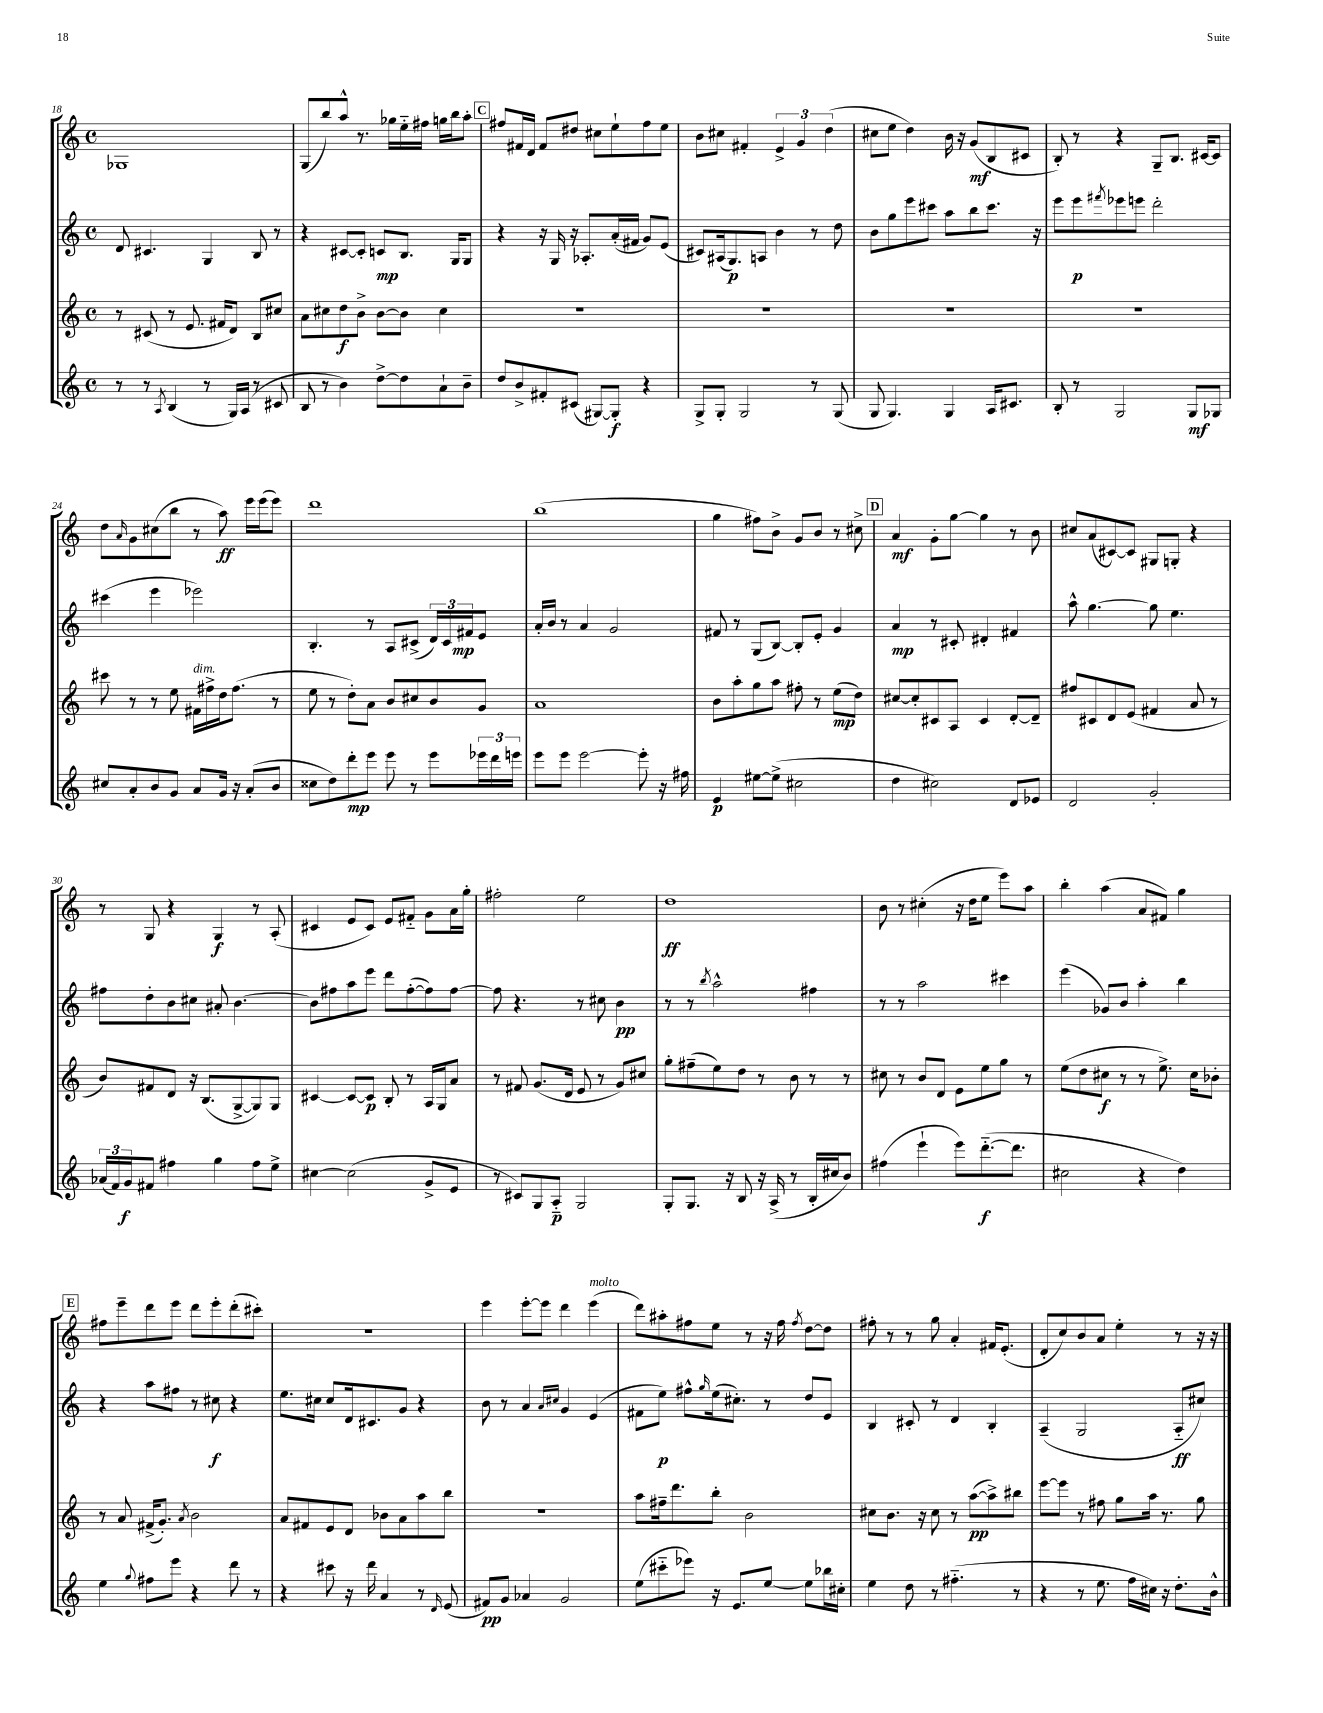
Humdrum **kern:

**kern	**kern	**kern	**kern
*staff4	*staff3	*staff2	*staff1
*clefG2	*clefG2	*clefG2	*clefG2
*k[]	*k[]	*k[]	*k[]
*M4/4	*M4/4	*M4/4	*M4/4
*met(c)	*met(c)	*met(c)	*met(c)
8r	8r	8d/	1G-
8r	(8c#/	4.c#/	.
8qA/	.	.	.
(4B/	8r	.	.
.	8.e/	.	.
8r	.	4G/	.
.	16f#/LK	.	.
16G/LL)	8d/J)	.	.
(16A/JJ	.	.	.
8r	8B/L	8B/	.
8c#/	8cc#/J	8r	.
=	=	=	=
8B/	8a\L	4r	(8G/L
8r	8cc#\	.	8bb/)
4b\)	8dd\	[8c#/L	8aa^^/J
.	8b^\J	8c#'/]J	8.r
[8dd^\L	[8b\L	8c/L	.
.	.	.	16gg-\LL
8dd\]	8b\]J	8.B/J	16ee'~\
.	.	.	16ff#\JJ
8a`\	4cc#\	.	16gg\LL
.	.	16G/LK	16bb\J
8b~\J	.	8G/J	8aa'\J
=	=	=	=
8dd/L	1r	4r	8ff#/L
8b^/	.	.	16f#/L
.	.	.	16d/JJ
8f#'/	.	16r	8f#/L
.	.	16G/	.
(8c#/J	.	16r	8dd#/J
.	.	8.A-'/L	.
[8G#/L)	.	.	8cc#\L
8G#'/]J	.	(16a'/L	8ee`\
.	.	16f#/JJ	.
4r	.	8g/L)	8ff#\
.	.	(8e/J	8ee\J
=	=	=	=
8G^/L	1r	8c#/L)	8b\L
8G'/J	.	(16A#/k	8cc#\J
.	.	8.G/)	.
2G/	.	.	4f#'/
.	.	8A/J	.
.	.	4b\	6e^/
.	.	.	6g/
8r	.	8r	.
.	.	.	(6dd\
(8G/	.	8dd\	.
=	=	=	=
8G/	1r	8b\L	8cc#\L
4.G/)	.	8gg\	8ee\J
.	.	8eee\	4dd\)
.	.	8ccc#\J	.
4G/	.	8aa\L	16b\
.	.	.	16r
.	.	8bb\	(8g/L
16A/LK	.	8.ccc#\J	8B/
8.c#/J	.	.	.
.	.	.	8c#/J
.	.	16r	.
=	=	=	=
8B'/	1r	8eee\L	8B'/)
8r	.	8eee\	8r
.	.	8qfff#/	.
2G/	.	8eee-\	4r
.	.	8eee\J	.
.	.	2ddd'\	8G~/L
.	.	.	8.B/J
8G/L	.	.	.
.	.	.	[16c#/LK
8G-/J	.	.	8c#/]J
=	=	=	=
8cc#/L	8ccc#\	(4ccc#\	8dd\L
.	.	.	16qqa/
8a'/	8r	.	8g\
8b/	8r	4eee\	(8cc#\
8g/J	8ee\	.	8bb\J
8a/L	16f#\LL	2eee-\)	8r
.	16ff#^\	.	.
16g/Jk	16dd\J	.	8aa\)
16r	(8.ff#\J	.	.
(8a'/L	.	.	16eee\LL
.	.	.	(16eee\J
8b/J	8r	.	8eee\J)
=	=	=	=
8cc##\L	8ee\	4.B'/	1ddd
8dd\)	8r	.	.
8ddd'\	8dd'\L)	.	.
8eee\J	8a\J	8r	.
8eee\	8b/L	8A/L	.
8r	8cc#/	(8c#^/J	.
8eee\L	8b/	24d/LL)	.
.	.	24c#/	.
.	.	24f#/J	.
24eee-\L	8g/J	8e/J	.
24ddd\	.	.	.
24eee\JJ	.	.	.
=	=	=	=
8eee\L	1a	16a'/LL	(1bb
.	.	16b/JJ	.
8eee\J	.	8r	.
[2eee\	.	4a/	.
.	.	2g/	.
8eee'\]	.	.	.
16r	.	.	.
16ff#\	.	.	.
=	=	=	=
4e/	8b\L	8f#/	4gg\
.	8aa'\	8r	.
[8ee#\L	8gg\	(8G/L	8ff#\L)
(8ee#^\]J	8aa\J	[8B/J)	8b^\J
2cc#\	8ff#'\	8B'/]L	8g/L
.	8r	8e'/J	8b/J
.	(8ee\L	4g/	8r
.	8dd\J)	.	8cc#^\
=	=	=	=
4dd\	[8cc#/L	4a/	4a/
.	8cc#'/]	.	.
2cc#\)	8c#/	8r	8g'\L
.	8A/J	8c#'/	[8gg\J
.	4c#/	4d#'/	4gg\]
8d/L	[8d'/L	4f#/	8r
8e-/J	8d~/]J	.	8b\
=	=	=	=
2d/	8ff#/L	8aa^^\	8cc#/L
.	8c#/	[4.gg\	(8a/
.	8d/	.	[8c#/)
.	(8e/J	.	8c#/]J
2g'/	4f#/	8gg\]	8G#/L
.	.	4.ee\	8G'/J
.	8a/	.	4r
.	8r	.	.
=	=	=	=
(24a-/LL	8b/L)	8ff#\L	8r
24f/)	.	.	.
24g/J	.	.	.
8f#/J	8f#/	8dd'\	8G/
4ff#\	8d/J	8b\	4r
.	16r	8cc#\J	.
.	(8.B/L	.	.
4gg\	.	8a#'/	4G/
.	[8G^/	[4.b\	.
8ff#\L	8G/])	.	8r
8ee^\J	8G/J	.	(8A'/
=	=	=	=
[4cc#\	[4c#/	8b\]L	4c#/
.	.	8ff#\	.
(2cc#\]	8c#/_L	8aa\	8e/L
.	8c#/]J	8eee\J	8c#/J)
.	8B'/	8ddd\L	8e/L
.	8r	([8ff#'\	8f#'~/J
8g^/L	16A/LL	8ff#\])	8g\L
.	16G/J	.	.
8e/J	8a/J	[8ff#\J	16a\L
.	.	.	16gg'\JJ
=	=	=	=
8r	8r	8ff#\]	2ff#'\
8c#/L)	8f#/	4.r	.
8G/	(8.g/L	.	.
8A'~/J	.	.	.
.	16d/Jk	.	.
2G/	8e/	8r	2ee\
.	8r	8cc#\	.
.	8g/L)	4b\	.
.	8cc#/J	.	.
=	=	=	=
8G'/L	8gg'\L	8r	1dd
8.G/J	(8ff#~\	8r	.
.	.	8qbb/	.
.	8ee\)	2aa^^\	.
16r	.	.	.
8B/	8dd\J	.	.
16r	8r	.	.
(16A^/	.	.	.
8r	8b\	.	.
16B'/LL	8r	4ff#\	.
16cc#/J	.	.	.
8b/J)	8r	.	.
=	=	=	=
(4ff#\	8cc#\	8r	8b\
.	8r	8r	8r
4eee`\	8b/L	2aa\	(4cc#'\
.	8d/J	.	.
8eee\L)	8e\L	.	16r
.	.	.	16dd\LK
([8.ddd'~\	8ee\	.	8ee\J
.	8gg\J	4ccc#\	8eee\L)
8.ddd\]J	.	.	.
.	8r	.	8aa\J
=	=	=	=
2cc#\	(8ee\L	(4eee\	4bb'\
.	8dd\	.	.
.	8cc#\J	8g-/L)	(4aa\
.	8r	8b/J	.
4r	8r	4aa'\	8a/L
.	8.ee^\)	.	8f#/J)
4dd\)	.	4bb\	4gg\
.	16cc#\LK	.	.
.	8b-'\J	.	.
=	=	=	=
4ee\	8r	4r	8ff#\L
.	8a/	.	8eee~\
8qqgg/	.	.	.
8ff#\L	(16f#^/LK	8aa\L	8ddd\
.	8.g'/J)	.	.
8eee\J	.	8ff#\J	8eee\J
.	8qa/	.	.
4r	2b\	8r	8ddd\L
.	.	8cc#\	8eee'\
8ddd\	.	4r	(8ddd'\
8r	.	.	8ccc#'\J)
=	=	=	=
4r	8a/L	8.ee\L	1r
.	8f#/	.	.
.	.	16cc#\Jk	.
8ccc#\	8e/	8cc#/L	.
16r	8d/J	16d/k	.
16ddd\	.	8.c#/	.
4a/	8b-\L	.	.
.	8a\	8g/J	.
8r	8aa\	4r	.
16qqd/	.	.	.
(8e/	8bb\J	.	.
=	=	=	=
8f#/L)	1r	8b\	4eee\
8g/J	.	8r	.
4a-/	.	4a/	[8eee'\L
.	.	.	8eee\]J
.	.	16qqa/LL	.
.	.	16qqcc#/JJ	.
2g/	.	4g/	4ddd\
.	.	(4e/	(4eee\
=	=	=	=
(8ee\L	8aa\L	8f#\L	8ddd\L)
8ccc#'~\	16ff#~\k	8ee\J)	8aa#'\
.	8.ddd\	.	.
8eee-\J)	.	8ff#^^\L	8ff#\
.	.	16qqgg/	.
16r	8bb'\J	(16ee\k	8ee\J
8.e/L	.	8.cc#'\J)	.
.	2b\	.	8r
[8ee/J	.	8r	16r
.	.	.	16ff#\
.	.	.	8qff#/
8ee\]L	.	8dd/L	[8dd\L
16bb-\L	.	8e/J	8dd\]J
16cc#'\JJ	.	.	.
=	=	=	=
4ee\	8cc#\L	4B/	8ff#'\
.	8.b\J	.	8r
8dd\	.	8c#'/	8r
.	16r	.	.
8r	8cc#\	8r	8gg\
(4.ff#'~\	8r	4d/	4a'/
.	([8aa\L	.	.
.	8aa^\])	4B'/	16f#/LK
.	.	.	(8.e'/J
8r	8bb#\J	.	.
=	=	=	=
4r	[8eee\L	(4A~/	8d'/L
.	8eee\]J	.	8cc/)
8r	8r	2G/	8b/
8.ee\	8ff#\	.	8a/J
.	8gg\L	.	4ee'\
16ff\LL	.	.	.
16cc#\JJ)	16aa\Jk	.	.
16r	8.r	.	.
8.dd'\L	.	8A'~/L	8r
.	8gg\	8cc#/J)	16r
16b^^\Jk	.	.	16r
==	==	==	==
*-	*-	*-	*-
